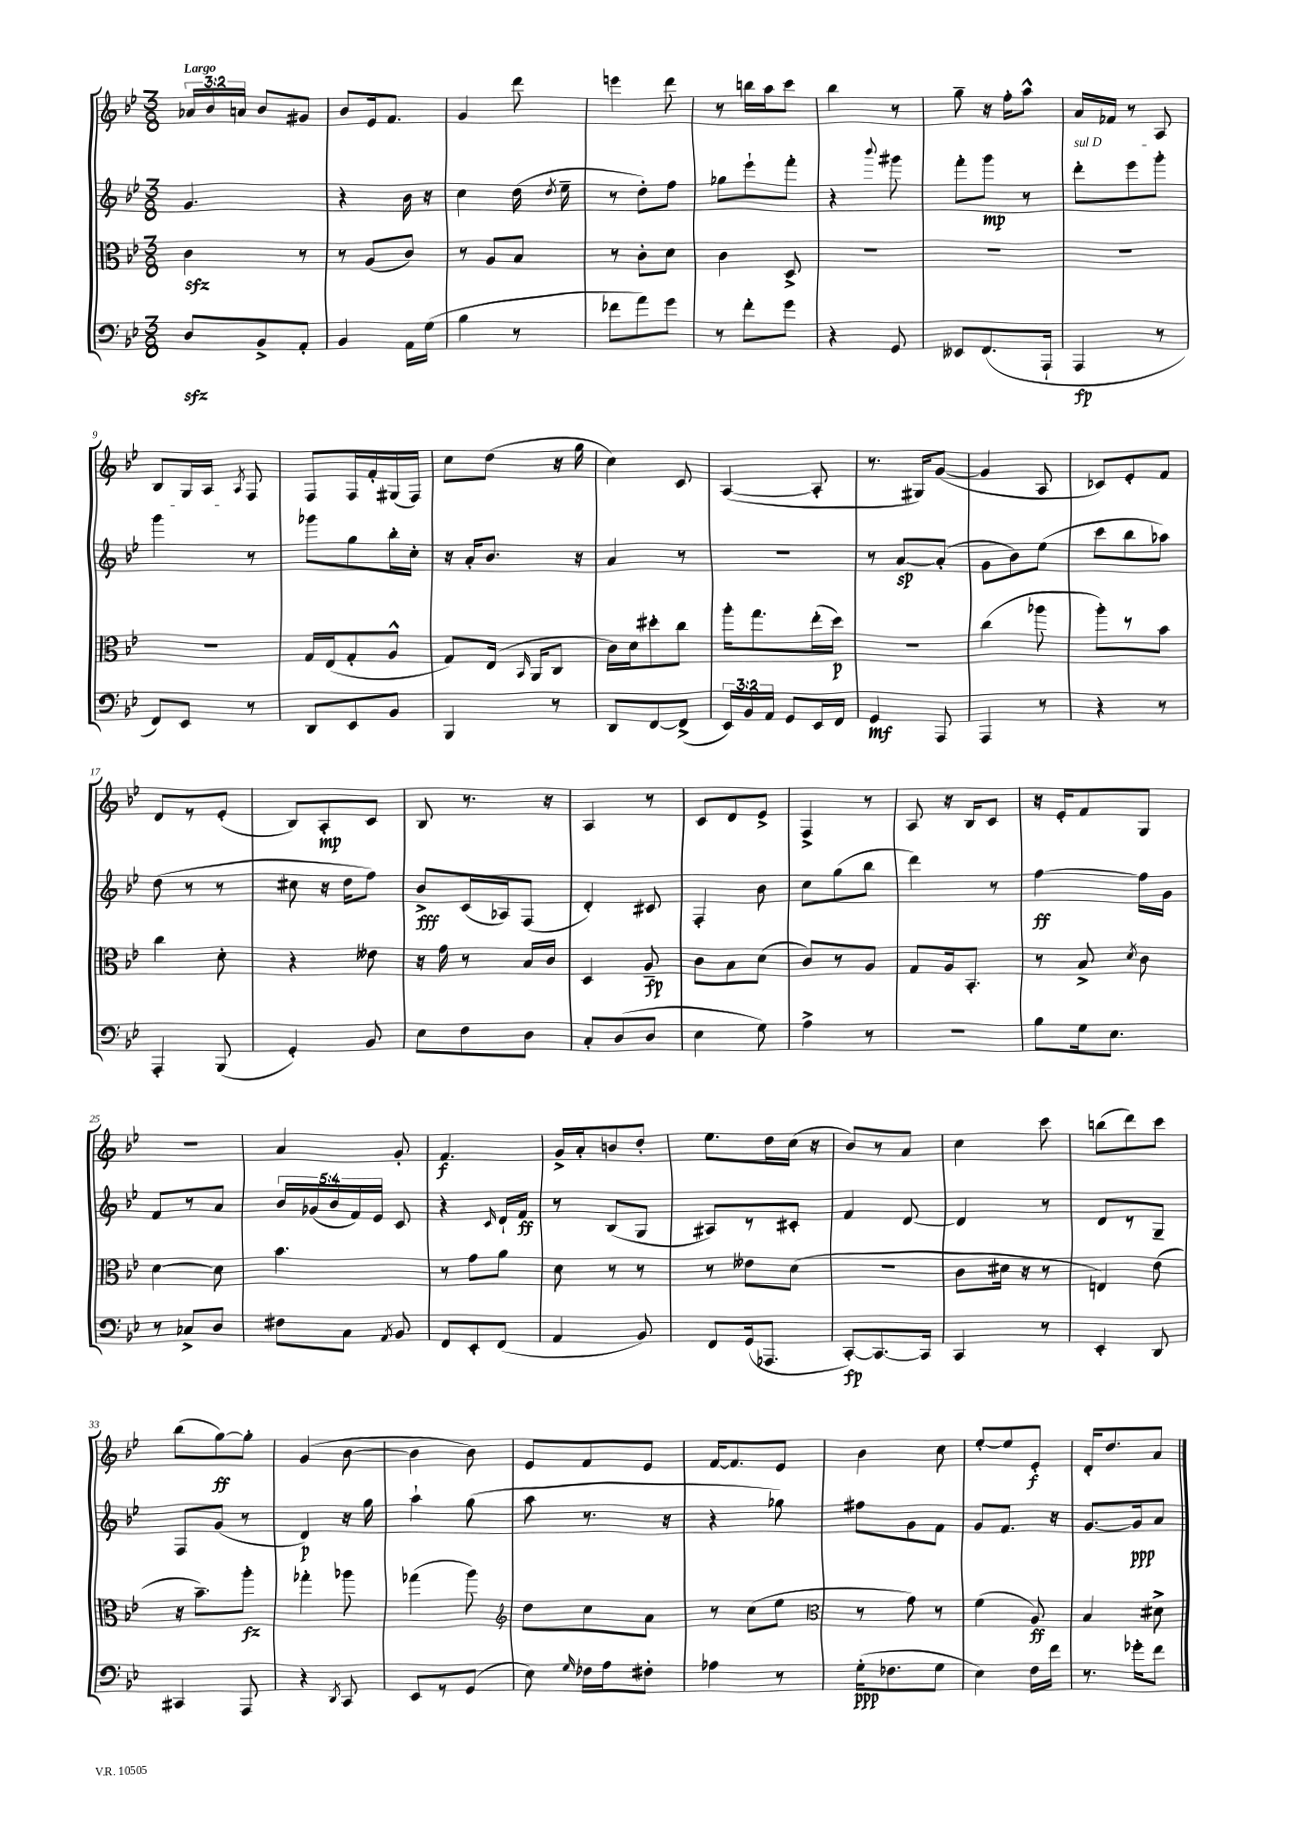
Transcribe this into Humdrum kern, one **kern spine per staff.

**kern	**kern	**kern	**kern
*staff4	*staff3	*staff2	*staff1
*clefF4	*clefC3	*clefG2	*clefG2
*k[b-e-]	*k[b-e-]	*k[b-e-]	*k[b-e-]
*M3/8	*M3/8	*M3/8	*M3/8
8D/L	4c\	4.g/	24a-/LL
.	.	.	24b-/
.	.	.	24a/JJ
8BB-^/	.	.	8b-/L
8AA'/J	8r	.	8g#/J
=	=	=	=
4BB-/	8r	4r	8b-/L
.	(8A/L	.	16e-/k
.	.	.	8.f/J
16AA\LL	8c/J)	16b-\	.
(16G\JJ	.	16r	.
=	=	=	=
4B-\	8r	4cc\	4g/
.	8A/L	.	.
8r	8B-/J	(16dd\	8ddd\
.	.	8qdd/	.
.	.	16ee-~\	.
=	=	=	=
8f-\L	8r	8r	4eee\
8a\)	8c'\L	8dd'\L)	.
8g\J	8d\J	8ff\J	8ddd\
=	=	=	=
8r	4c\	8gg-\L	8r
8f'\L	.	8eee-`\	16bb\LL
.	.	.	16aa\J
8g\J	8D^/	8fff'\J	8ccc\J
=	=	=	=
4r	4.r	4r	4bb-\
.	.	8qqbbb-/	.
8GG/	.	8ggg#\	8r
=	=	=	=
8EE--/L	4.r	8fff'\L	8gg~\
(8.FF/	.	8ggg\J	16r
.	.	.	16ff'\LK
.	.	8r	8aa^^\J
16AAA`/Jk	.	.	.
=	=	=	=
4AAA/	4.r	8ddd'\L	16a/LL
.	.	.	16f-/JJ
.	.	8eee-\	8r
8r	.	8ggg'\J	8A/
=	=	=	=
8FF/L)	4.r	4ggg\	8B-/L
8EE-/J	.	.	16G/L
.	.	.	16A/JJ
.	.	.	8qA/
8r	.	8r	8F/
=	=	=	=
8DD/L	16G/LL	8ggg-\L	8F/L
.	(16E-/J	.	.
8EE-/	8G'/	8gg\	16F/L
.	.	.	16f'/
8BB-/J	8A^^/J	16bb-'\L	(16G#/
.	.	16cc'\JJ	16F/JJ)
=	=	=	=
4BBB-/	8G/L)	16r	8cc\L
.	.	16a'/LK	.
.	(16E-/Jk	8.b-/J	(8dd\J
.	16qqBB-/	.	.
.	16AA/LK	.	.
8r	8C/J	.	16r
.	.	16r	16gg\
=	=	=	=
8DD/L	16c\LL)	4a/	4cc\)
.	16d\J	.	.
[8FF/	8dd#'\	.	.
(8FF^/]J	8cc\J	8r	8c/
=	=	=	=
24EE-/LL)	16aa'\LK	4.r	([4A/
24BB-/	.	.	.
.	8.gg\	.	.
24AA/JJ	.	.	.
8GG/L	.	.	.
16EE-/L	(16ee-'\L	.	8A'/]
16FF/JJ	16dd\JJ)	.	.
=	=	=	=
4GG/	4.r	8r	8.r
.	.	[8a/L	.
.	.	.	16G#/LK)
8AAA/	.	(8a'/]J	([8g/J
=	=	=	=
4AAA/	(4cc\	8g\L	4g/]
.	.	8b-\)	.
8r	8aa-\	(8ee-\J	8A/
=	=	=	=
4r	8aa'\L)	8ccc\L	8c-/L)
.	8r	8bb-\	8e-'/
8r	8b-\J	8aa-\J)	8f/J
=	=	=	=
4AAA'/	4cc\	(8dd\	8d/L
.	.	8r	8r
(8BBB-/	8d'\	8r	(8e-'/J
=	=	=	=
4GG'/)	4r	8cc#\	8B-/L)
.	.	16r	8A'/
.	.	16dd\LK	.
8BB-/	8e--\	8ff\J)	8c/J
=	=	=	=
8E-\L	16r	8b-^/L	8B-/
.	16g\	.	.
8F\	8r	(16c/L	8.r
.	.	16A-/J)	.
8D\J	16B-/LL	(8F/J	.
.	16c/JJ	.	16r
=	=	=	=
8C'/L	4D/	4d'/)	4A/
(8D/	.	.	.
8D/J	8A~/	8c#/	8r
=	=	=	=
4E-\	8c\L	4F'/	8c/L
.	8B-\	.	8d/
8G\)	(8d\J	8b-\	8e-^/J
=	=	=	=
4A^\	8c/L)	8cc\L	4F^/
.	8r	(8gg\	.
8r	8A/J	8bb-\J	8r
=	=	=	=
4.r	8G/L	4ddd\)	8A/
.	16A/k	.	16r
.	8.BB-'/J	.	16B-/LK
.	.	8r	8c/J
=	=	=	=
8B-\L	8r	[4ff\	16r
.	.	.	16e-'/LK
16G\k	8B-^/	.	8f/
8.E-\J	.	.	.
.	8qd/	.	.
.	8c\	16ff\]LL	8G/J
.	.	16g\JJ	.
=	=	=	=
8r	[4d\	8f/L	4.r
8C-^/L	.	8r	.
8D/J	8d\]	8a/J	.
=	=	=	=
8F#\L	4.b-\	20b-/LL	4a/
.	.	(20g-/	.
.	.	20b-/	.
8C\J	.	.	.
.	.	20f/)	.
.	.	20e-/JJ	.
8qAA/	.	.	.
8BB-/	.	8c/	8g'/
=	=	=	=
8FF/L	8r	4r	4.f/
8EE-'/	8g\L	.	.
.	.	16qqc/	.
(8FF/J	8a\J	16d`/LL	.
.	.	16f/JJ	.
=	=	=	=
4AA/	8d\	8r	16g^/LL
.	.	.	16a'/J
.	8r	(8B-/L	8b/
8BB-/)	8r	8G/J	8dd'/J
=	=	=	=
8FF/L	8r	8A#/L)	8.ee-\L
(16GG/k	8e--\L	8r	.
8.AAA-/J	.	.	16dd\L
.	(8d\J	8c#'/J	(16cc\JJ
.	.	.	16r
=	=	=	=
[8CC'/L)	4.r	4f/	8b-/L)
8.CC/_	.	.	8r
.	.	[8d/	8a/J
16CC/]Jk	.	.	.
=	=	=	=
4CC/	8c\L	4d/]	4cc\
.	16d#\Jk	.	.
.	16r	.	.
8r	8r	8r	8ccc\
=	=	=	=
4EE-'/	4E/)	8d/L	(8bb\L
.	.	8r	8ddd\)
8DD/	(8e-\	8G~/J	8ccc\J
=	=	=	=
4CC#/	16r	8F/L	(8bb-\L
.	8.b-~\L)	.	.
.	.	(8g/J	[8gg\)
8AAA/	8aa'\J	8r	8gg'\]J
=	=	=	=
4r	4gg-'\	4d/)	(4g/
8qDD/	.	.	.
8CC/	8aa-\	16r	[8b-\
.	.	16gg\	.
=	=	=	=
8EE-/L	(4gg-\	4aa`\	4b-\]
8r	.	.	.
(8GG/J	8aa\)	(8gg\	8b-\)
=	=	=	=
*	*clefG2	*	*
8E-\)	8dd\L	8aa\	8e-/L
16qqG/	.	.	.
16F-\LL	8cc\	8.r	8f/
16A\J	.	.	.
8F#'\J	8a\J	.	8e-/J
.	.	16r	.
=	=	=	=
4A-\	8r	4r	[16f/LK
.	.	.	8.f/]
.	(8cc\L	.	.
8r	8ee-\J	8gg-\)	8e-/J
=	=	=	=
*	*clefC3	*	*
(16G'\LK	8r	8ff#\L	4b-\
8.F-\	.	.	.
.	8g\)	8g\	.
8G\J	8r	8f\J	8cc\
=	=	=	=
4E-\)	(4f\	8g/L	[8ee-'/L
.	.	8.f/J	8ee-/]
16F\LL	8A/)	.	8e-'/J
16f\JJ	.	16r	.
=	=	=	=
8.r	4B-/	[8.g/L	16d'/LK
.	.	.	8.dd/
16g-'\LK	.	16g/]k	.
8f\J	8d#^\	8a/J	8a/J
==	==	==	==
*-	*-	*-	*-
